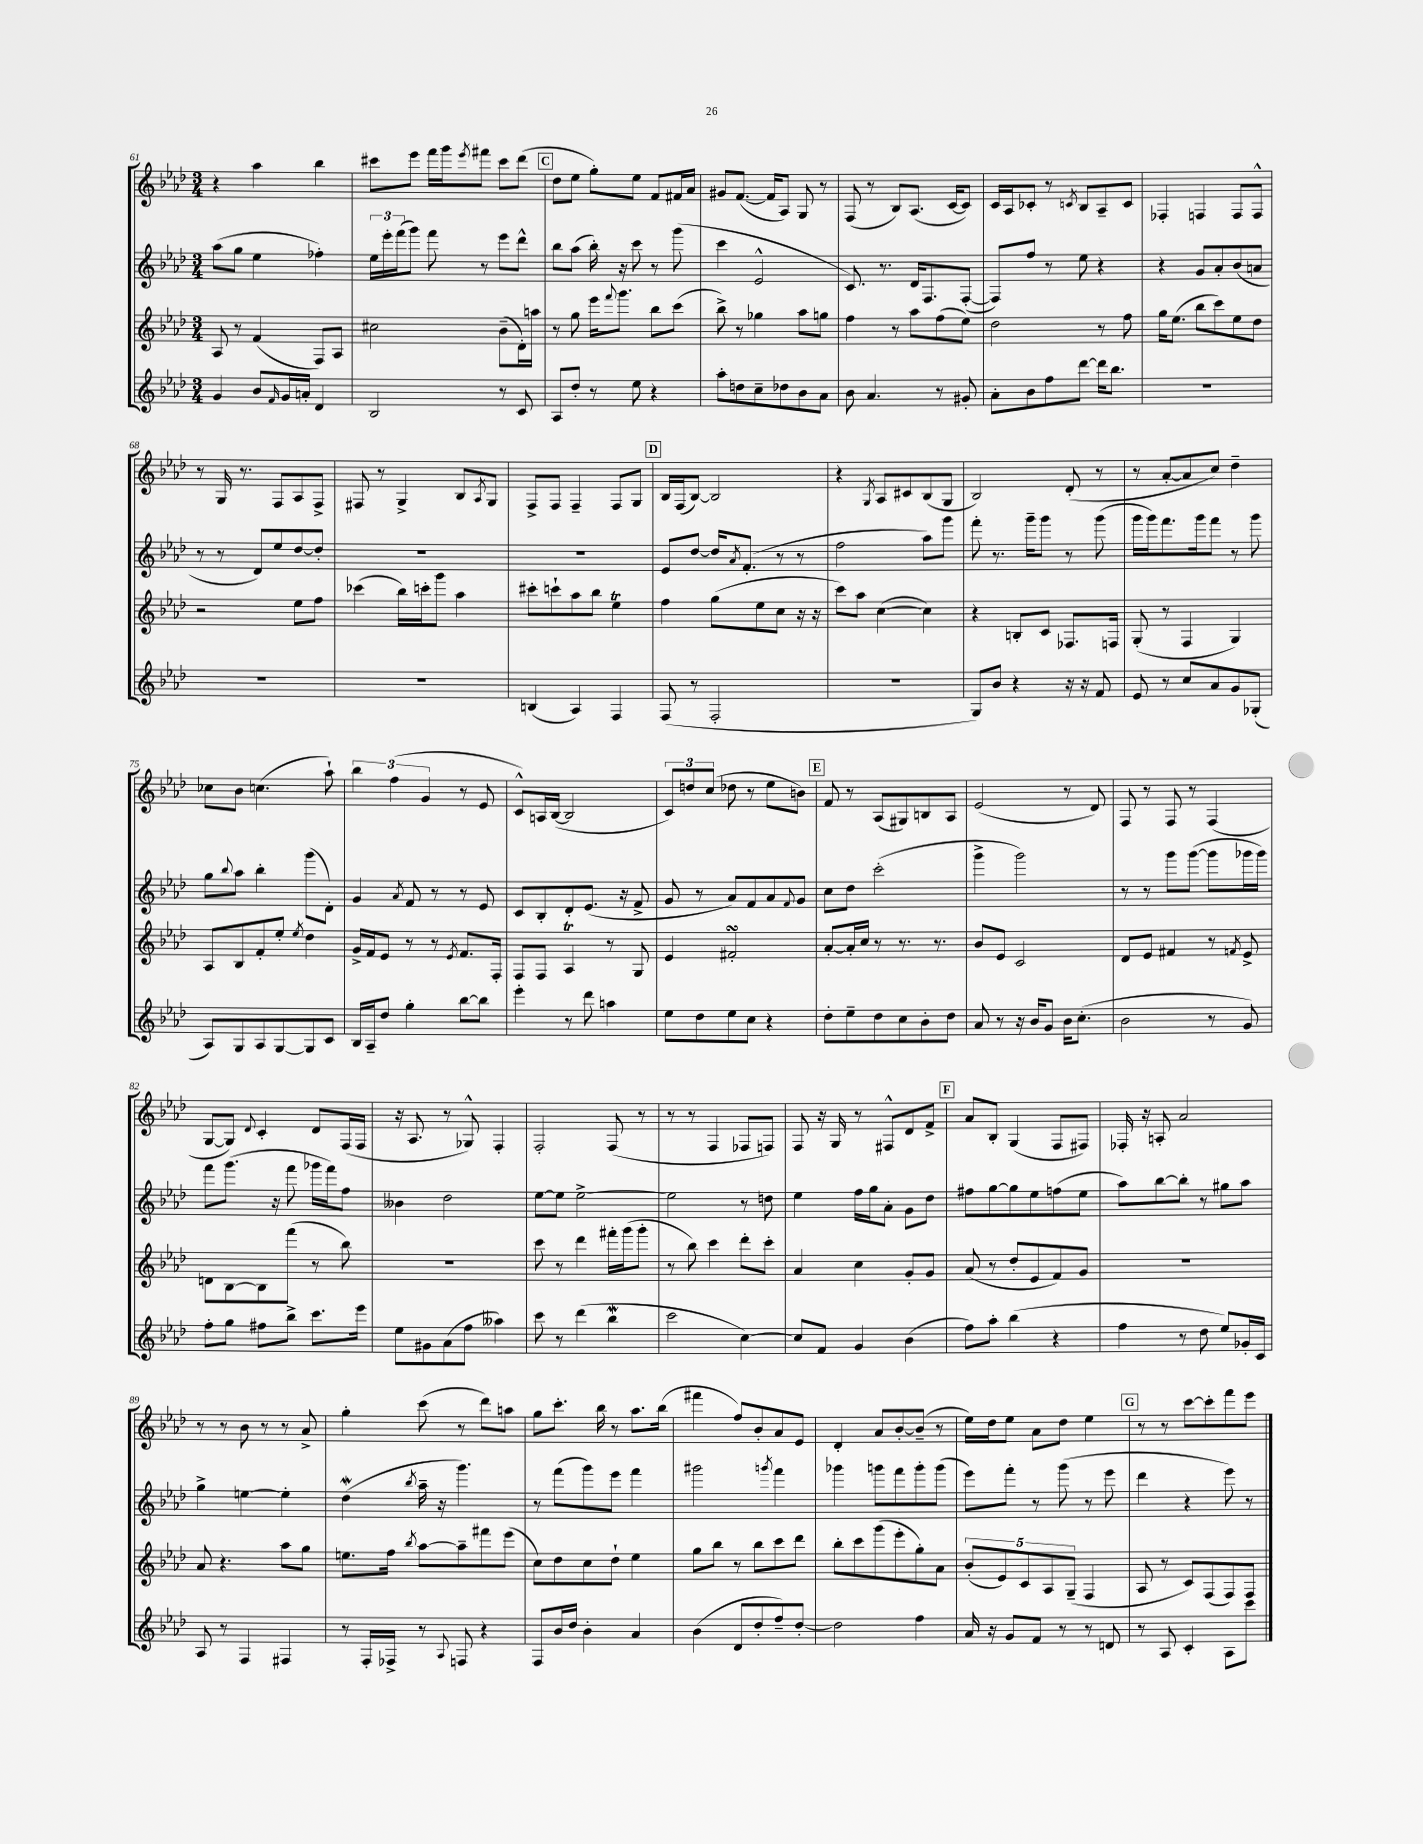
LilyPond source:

<<
\new StaffGroup <<
\new Staff = "s0" {
    \clef treble \key aes \major \numericTimeSignature \time 3/4
    r4 aes''4 bes''4 |
    cis'''8 ees'''8 f'''16 g'''16 \acciaccatura { ees'''8 } fis'''8 cis'''8 des'''8( |
    \mark \markup { \box "C" } des''8 ees''8 g''8-.) ees''8 f'8 fis'16 aes'16 |
    gis'8 f'8.~( f'16 aes8) g8 r8 |
    f8( r8 bes8) aes8.( c'16~ c'8) |
    c'16 aes16 ces'8-. r8 \acciaccatura { c'8 } bes8 aes8-- c'8 |
    fes4-. f4 f8 f8-^ |
    r8 g16 r8. f8 aes8 f8-> |
    fis8 r8 g4-> bes8 \acciaccatura { aes8 } g8 |
    f8-> f8 f4-- f8 g8 |
    \mark \markup { \box "D" } bes16 f16( bes8~) bes2 |
    r4 \acciaccatura { g8 } aes8 cis'8 bes8( g8 |
    bes2) des'8-.( r8 |
    r8 aes'8~-. aes'8 c''8) des''4-- |
    ces''8 bes'8 c''4.( aes''8-!) |
    \tuplet 3/2 { bes''4 f''4( g'4 } r8 ees'8 |
    c'8-^) a16 bes16~( bes2 |
    \tuplet 3/2 { c'8) d''8 c''8( } des''8 r8 ees''8 b'8) |
    \mark \markup { \box "E" } f'8 r8 aes8( gis8) b8 aes8 |
    ees'2( r8 des'8) |
    f8 r8 f8 r8 f4( |
    g8~ g8) \appoggiatura { des'8 } c'4-. des'8 f16( f16 |
    r16 aes8. r8 ges8-^) f4-. |
    f2-. f8( r8 |
    r8 r8 f4 fes8 f8) |
    f8 r16 g16 r8 fis8-^ des'8 f'8-> |
    \mark \markup { \box "F" } aes'8 bes8-. g4( f8 fis8) |
    fes16-. r16 a8-. aes'2 |
    r8 r8 bes'8 r8 r8 aes'8-> |
    g''4-. c'''8( r8 des'''8) a''8 |
    g''8 c'''8.-. bes''16 r8 aes''8. bes''16( |
    fis'''4 f''8) bes'8-. aes'8 ees'8 |
    des'4-. aes'8 bes'8~-. bes'8--( r8 |
    ees''16) des''16 ees''8 aes'8 des''8 ees''4 |
    \mark \markup { \box "G" } r8 r8 c'''8~ c'''8-. f'''8 ees'''8 \bar "|." |
}
\new Staff = "s1" {
    \clef treble \key aes \major \numericTimeSignature \time 3/4
    aes''8( g''8 ees''4 fes''4-.) |
    \tuplet 3/2 { ees''16 ees'''16-. f'''16( } g'''8) f'''8 r8 ees'''8 des'''8-^ |
    \mark \markup { \box "C" } bes''8 aes''8( bes''16-.) r16 c'''8 r8 g'''8( |
    c'''4 ees'2-^ |
    c'8.) r8. des'16 f8. f8~-.( |
    f8) f''8 r8 ees''8 r4 |
    r4 g'8 aes'8-. bes'8( a'8 |
    r8 r8 des'8) ees''8 des''8~ des''8-. |
    R2. |
    R2. |
    \mark \markup { \box "D" } ees'8 des''8~ des''16 \acciaccatura { aes'8 } f'8.-.( r8 r8 |
    f''2 aes''8) g'''8 |
    f'''8-. r8. g'''16-- g'''8 r8 g'''8( |
    g'''16 g'''16) f'''8. g'''16 f'''8 r8 g'''8 |
    g''8 \appoggiatura { bes''8 } aes''8 bes''4-. g'''8( des'8-.) |
    g'4 \acciaccatura { aes'8 } f'8 r8 r8 ees'8 |
    c'8 bes8-. des'8-. ees'8.( r16 f'8-> |
    g'8 r8 aes'8) f'8 aes'8 \appoggiatura { f'8 } g'8 |
    \mark \markup { \box "E" } c''8 des''8 c'''2-.( |
    g'''4-> g'''2) |
    r8 r8 g'''8 g'''8~( g'''8 ges'''16 ges'''16) |
    f'''8 g'''8.( r16 f'''8 ges'''16 f'''16) f''8 |
    beses'4 des''2 |
    ees''8~ ees''8 ees''2~-> |
    ees''2 r8 d''8 |
    ees''4 f''16 g''16 aes'8-. g'8 des''8 |
    \mark \markup { \box "F" } fis''8 g''8~ g''8 ees''8 f''8( ees''8 |
    aes''8) bes''8~ bes''8-. r8 gis''8 aes''8 |
    g''4-> e''4~ e''4-. |
    des''4\mordent( \acciaccatura { bes''8 } aes''16-- r16 g'''4.) |
    r8 f'''8( g'''8) ees'''8 f'''4 |
    gis'''2 \acciaccatura { g'''8 } f'''4 |
    ges'''4 g'''8 f'''8 g'''8-. g'''8( |
    ees'''8) f'''8-. r8 g'''8( r8 ees'''8 |
    \mark \markup { \box "G" } des'''4 r4 ees'''8) r8 \bar "|." |
}
\new Staff = "s2" {
    \clef treble \key aes \major \numericTimeSignature \time 3/4
    aes8 r8 f'4( f8) aes8 |
    cis''2 bes'8--( des'16-.) a''16 |
    \mark \markup { \box "C" } r8 g''8 ees'''16 \appoggiatura { f'''8 } g'''8. bes''8 c'''8( |
    bes''8->) r8 ges''4 aes''8 g''8 |
    f''4 r8 aes''8 f''8( ees''8) |
    des''2 r8 f''8 |
    g''16 ees''8.( bes''8 c'''8) ees''8 des''8 |
    r2 ees''8 f''8 |
    ces'''4( bes''16) c'''16-. g'''8 aes''4 |
    cis'''8-. c'''8-! aes''8 bes''8 ees''4\trill |
    \mark \markup { \box "D" } f''4 g''8( ees''8 c''8 r16 r16 |
    c'''8) aes''8 c''4~( c''4) |
    r4 b8-. c'8 fes8. f16 |
    g8-.( r8 f4 g4) |
    aes8 bes8 f'8-. ees''8-. \acciaccatura { ees''8 } des''4 |
    g'16-> f'16 ees'8 r8 r8 \acciaccatura { ees'8 } f'8. f16-. |
    f8 f8 aes4\trill r8 g8 |
    ees'4 fis'2-.\turn |
    \mark \markup { \box "E" } aes'8~-. aes'16-. c''16 r8 r8. r8. |
    bes'8 ees'8 c'2 |
    des'8 ees'8 fis'4 r8 \acciaccatura { f'8 } ees'8-> |
    d'8 bes8~ bes8 f'''8( r8 bes''8) |
    R2. |
    c'''8 r8 des'''4 fis'''16-. g'''16( g'''8-. |
    r8 bes''8) c'''4 des'''8-. c'''8-. |
    aes'4 c''4 g'8-. g'8 |
    \mark \markup { \box "F" } aes'8( r8 des''8-. ees'8 f'8) g'8 |
    R2. |
    aes'8 r4. aes''8 g''8 |
    e''8. f''16 \acciaccatura { bes''8 } aes''8~ aes''8-- fis'''8 ees'''8( |
    c''8) des''8 c''8 des''8-! ees''4 |
    g''8 bes''8 r8 bes''8 c'''8 des'''8 |
    bes''8-. c'''8 g'''8( ees'''8-. g''8-.) aes'8 |
    \tuplet 5/4 { bes'8-.( ees'8) c'8 aes8 g8--( } f4 |
    \mark \markup { \box "G" } aes8 r8 c'8) f8( f8) f8 \bar "|." |
}
\new Staff = "s3" {
    \clef treble \key aes \major \numericTimeSignature \time 3/4
    g'4 bes'8 \grace { f'16 } g'16 a'16-. des'4 |
    bes2 r8 c'8 |
    \mark \markup { \box "C" } aes8 des''8-. r8 ees''8 r4 |
    aes''8-. d''8 c''8-- des''8 bes'8 aes'8 |
    bes'8 aes'4. r8 gis'8-. |
    aes'8-. bes'8 f''8 des'''8~ des'''16 bes''8. |
    R2. |
    R2. |
    R2. |
    b4( aes4) f4 |
    \mark \markup { \box "D" } f8( r8 f2-. |
    R2. |
    g8) bes'8 r4 r16 r16 f'8 |
    ees'8 r8 c''8 aes'8 g'8 ges8-.( |
    aes8) g8 aes8 g8~ g8 c'8 |
    bes16 aes16-- des''8 g''4-. bes''8~ bes''8 |
    ees'''4-. r8 des'''8 a''4 |
    ees''8 des''8 ees''8 c''8 r4 |
    \mark \markup { \box "E" } des''8-. ees''8-- des''8 c''8 bes'8-. des''8 |
    aes'8 r8 r16 bes'16 g'8 bes'16 c''8.-.( |
    bes'2 r8 g'8) |
    f''8-. g''8 fis''8 bes''8-> c'''8. ees'''16 |
    ees''8 gis'8 aes'8( f''8 aeses''4) |
    c'''8 r8 des'''4( bes''4\mordent |
    c'''2 c''4~) |
    c''8 f'8 g'4 bes'4( |
    \mark \markup { \box "F" } f''8) aes''8-. bes''4( r4 |
    f''4 r8 des''8 ees''8) ges'16-. c'16 |
    aes8 r8 f4 fis4 |
    r8 f16-. fes16-> r8 \appoggiatura { aes8 } f8 r4 |
    f8 bes'16 des''16 bes'4-. aes'4 |
    bes'4( des'8 des''8-. f''8--) des''8~-. |
    des''2 f''4 |
    aes'16 r16 g'8 f'8 r8 r8 d'8 |
    \mark \markup { \box "G" } r8 aes8 c'4-. aes8 c'''8 \bar "|." |
}
>>
>>
\layout { \context { \Score currentBarNumber = #61 } }
